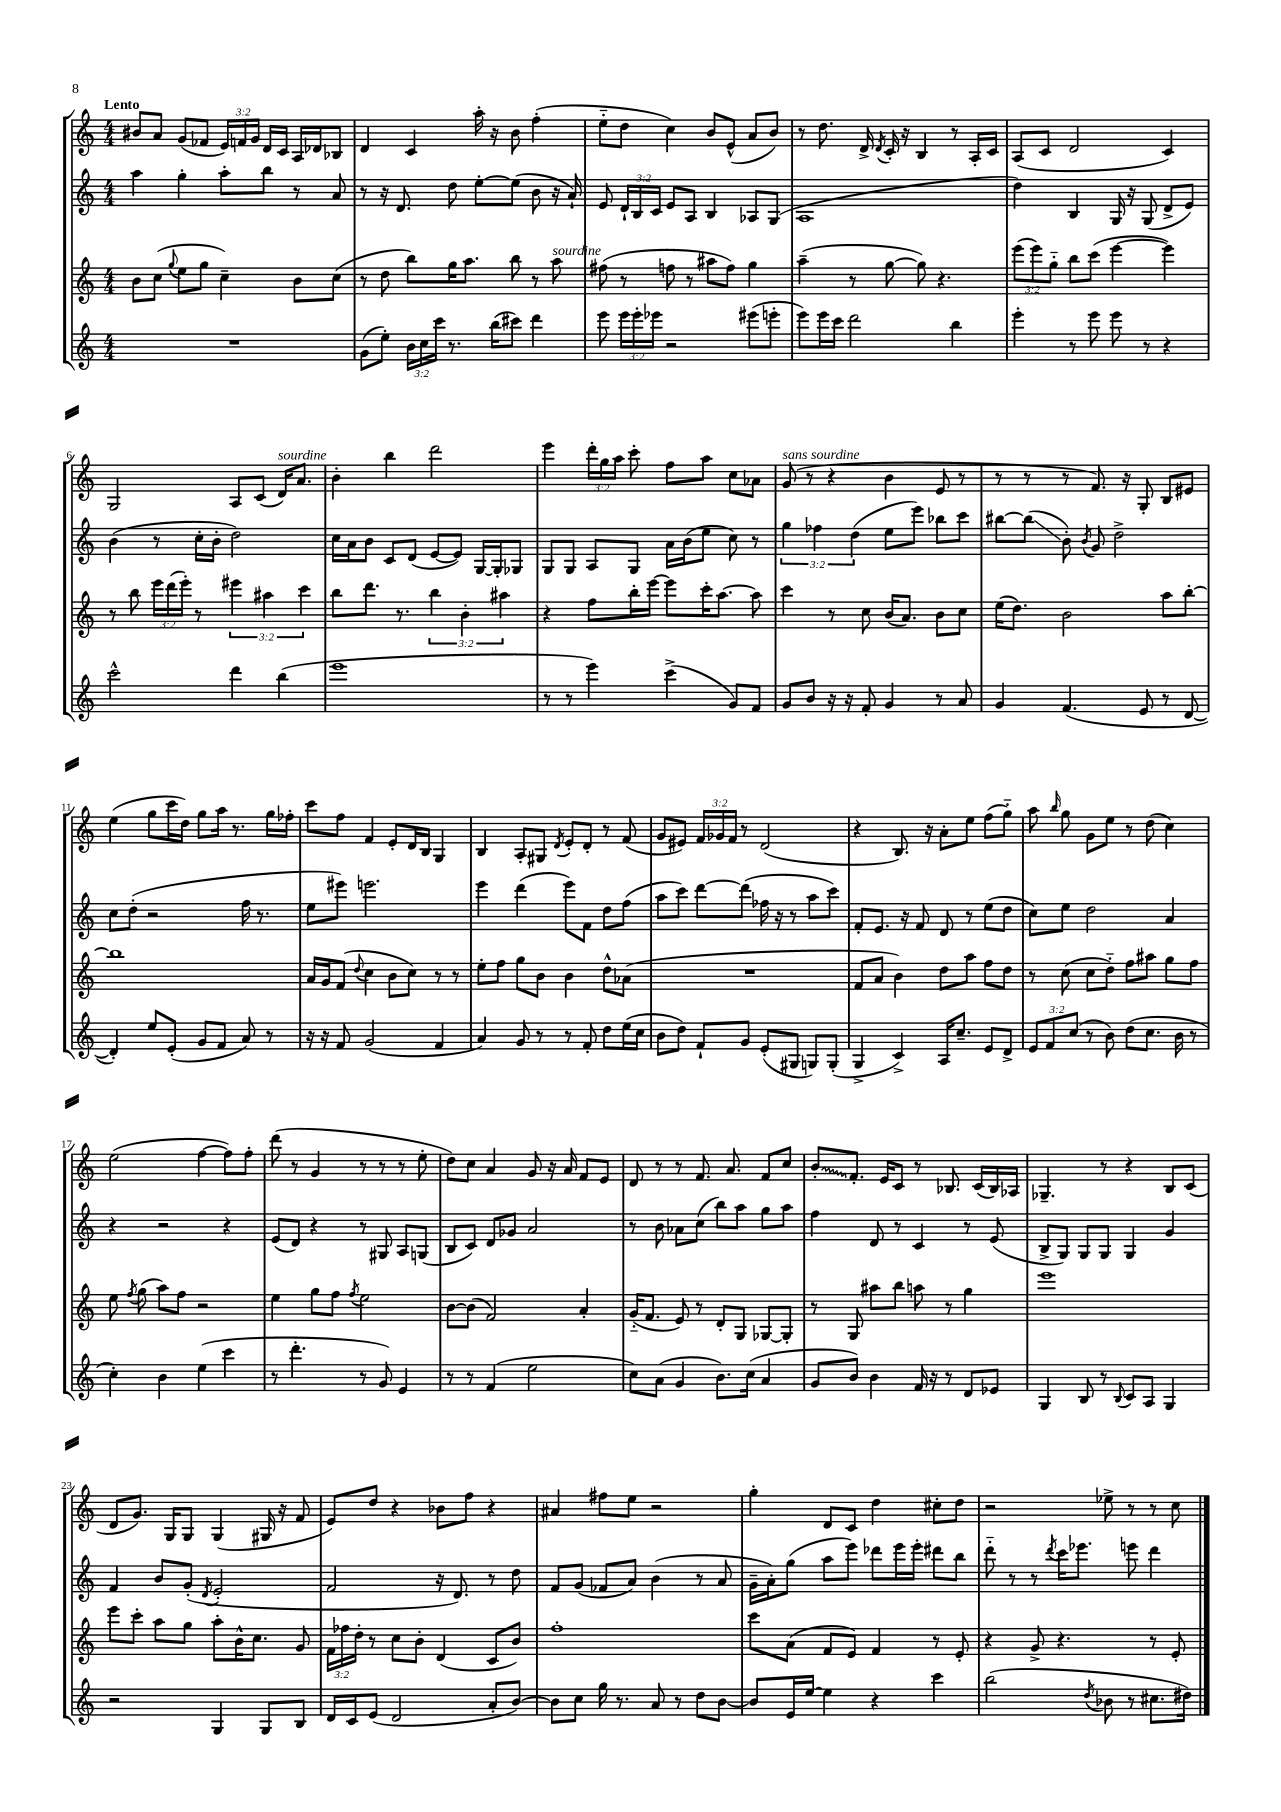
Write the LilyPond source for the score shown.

<<
\new StaffGroup <<
\new Staff = "s0" {
    \clef treble \key c \major \numericTimeSignature \time 4/4 \override Staff.TupletNumber.text = #tuplet-number::calc-fraction-text \tempo "Lento"
    \autoBeamOff bis'8[ a'8] g'8[( fes'8] \tuplet 3/2 { e'16[) f'16 g'16] } d'16[ c'16] a16[ des'16 bes8] |
    d'4 c'4 a''16-. r16 b'8 f''4-.( |
    e''8[-_ d''8] c''4) b'8[ e'8]-^( a'8[ b'8]) |
    r8 d''8. d'16-> \acciaccatura { d'8 } c'16-. r16 b4 r8 a16[-. c'16] |
    a8[( c'8] d'2 c'4) |
    g2 a8[ c'8]( d'16[^\markup { \italic "sourdine" }) a'8.] |
    b'4-. b''4 d'''2 |
    e'''4 \tuplet 3/2 { d'''16[-. g''16 a''16] } c'''8-. f''8[ a''8] c''8[ aes'8] |
    g'8^\markup { \italic "sans sourdine" }( r8 r4 b'4 e'8 r8 |
    r8 r8 r8 f'8.) r16 g8-. b8[ eis'8] |
    e''4( g''8[ c'''16 d''16]) g''8[ a''16] r8. g''16[ fes''16]-. |
    c'''8[ f''8] f'4 e'8[-. d'16 b16] g4 |
    b4 a8[-. gis8] \acciaccatura { d'8 } e'8[-. d'8]-. r8 f'8( |
    g'8[ eis'8]) \tuplet 3/2 { f'16[ ges'16 f'16] } r8 d'2( |
    r4 b8.) r16 a'8[-. e''8] f''8[( g''8]-_) |
    a''8 \grace { b''16 } g''8 g'8[ e''8] r8 d''8( c''4) |
    e''2( f''4~ f''8[) f''8]-. |
    d'''8( r8 g'4 r8 r8 r8 e''8-. |
    d''8[) c''8] a'4 g'8 r16 a'16 f'8[ e'8] |
    d'8 r8 r8 f'8. a'8. f'8[ c''8] |
    \once \override Glissando.style = #'zigzag b'8[-.\glissando f'8.]-. e'16[ c'8] r8 bes8. c'16[( bes16) aes16] |
    ges4.-- r8 r4 b8[ c'8]( |
    d'8[ g'8.]) g16[ g8] g4( gis16 r16 f'8 |
    e'8[) d''8] r4 bes'8[ f''8] r4 |
    ais'4 fis''8[ e''8] r2 |
    g''4-. d'8[ c'8] d''4 cis''8[-. d''8] |
    r2 ees''8-> r8 r8 c''8 \bar "|." |
}
\new Staff = "s1" {
    \clef treble \key c \major \numericTimeSignature \time 4/4 \override Staff.TupletNumber.text = #tuplet-number::calc-fraction-text
    \autoBeamOff a''4 g''4-. a''8[-. b''8] r8 a'8 |
    r8 r16 d'8. d''8 e''8[~-. e''8]( b'8 r16 a'16-!) |
    e'8 \tuplet 3/2 { d'16[-! b16 c'16] } e'8[ a8] b4 aes8[ g8]( |
    a1 |
    d''4) b4 g16 r16 g8( d'8[-> e'8]) |
    b'4( r8 c''16[-. b'16]-. d''2) |
    c''16[ a'16 b'8] c'8[ d'8]( e'8[~ e'8]) g16[~ g16-. ges8] |
    g8[ g8] a8[ g8] a'16[ b'16( e''8] c''8) r8 |
    \tuplet 3/2 { g''4 fes''4 d''4( } e''8[ e'''8]) bes''8[ c'''8] |
    bis''8[~ bis''8]\glissando( b'8-.) \acciaccatura { b'8 } g'8 d''2-> |
    c''8[ d''8]-.( r2 f''16 r8. |
    e''8[ eis'''8]) e'''2. |
    e'''4 d'''4( e'''8[) f'8] d''8[ f''8]( |
    a''8[ c'''8]) d'''8[~ d'''8]( fes''16 r16 r8 a''8[ c'''8]) |
    f'8[-. e'8.] r16 f'8 d'8 r8 e''8[( d''8] |
    c''8[) e''8] d''2 a'4 |
    r4 r2 r4 |
    e'8[( d'8]) r4 r8 gis8 a8[ g8]( |
    b8[ c'8]) d'8[ ges'8] a'2 |
    r8 b'8 aes'8[ c''8]( b''8[) a''8] g''8[ a''8] |
    f''4 d'8 r8 c'4 r8 e'8( |
    b8[-> g8]) g8[ g8] g4 g'4 |
    f'4 b'8[ g'8]-.( \acciaccatura { d'8 } e'2-. |
    f'2 r16 d'8.) r8 d''8 |
    f'8[ g'8]( fes'8[ a'8]) b'4( r8 a'8 |
    g'16[-- a'16-.) g''8]( a''8[ e'''8]) des'''8[ e'''16 e'''16]-. dis'''8[ b''8] |
    d'''8-_ r8 r8 \acciaccatura { d'''8 } c'''16[ ees'''8.] e'''8 d'''4 \bar "|." |
}
\new Staff = "s2" {
    \clef treble \key c \major \numericTimeSignature \time 4/4 \override Staff.TupletNumber.text = #tuplet-number::calc-fraction-text
    \autoBeamOff b'8[ c''8]( \appoggiatura { g''8 } e''8[ g''8] c''4--) b'8[ c''8]( |
    r8 d''8 b''8[) g''16 a''8.] b''8 r8 a''8^\markup { \italic "sourdine" } |
    fis''8( r8 f''8 r8 ais''8[ f''8]) g''4 |
    a''4--( r8 g''8~ g''8) r4. |
    \tuplet 3/2 { e'''8[( e'''8) g''8]-_ } b''8[ c'''8]( e'''4~ e'''4) |
    r8 b''8 \tuplet 3/2 { e'''16[ d'''16( e'''16]-.) } r8 \tuplet 3/2 { eis'''4 ais''4 c'''4 } |
    b''8[ d'''8.] r8. \tuplet 3/2 { b''4 b'4-. ais''4 } |
    r4 f''8[ b''16-. e'''16]~ e'''8[ c'''16-. a''8.]~ a''8 |
    c'''4 r8 c''8 b'16[( a'8.]) b'8[ c''8] |
    e''16[( d''8.]) b'2 a''8[ b''8]~-. |
    b''1 |
    a'16[ g'16 f'8]( \appoggiatura { d''8 } c''4 b'8[ c''8]) r8 r8 |
    e''8[-. f''8] g''8[ b'8] b'4 d''8[-^ aes'8]( |
    R1 |
    f'8[ a'8] b'4) d''8[ a''8] f''8[ d''8] |
    r8 c''8( c''8[ d''8]-_) f''8[ ais''8] g''8[ f''8] |
    e''8 \acciaccatura { f''8 } g''8( a''8[) f''8] r2 |
    e''4 g''8[ f''8] \acciaccatura { f''8 } e''2 |
    b'8[~ b'8]( f'2) a'4-. |
    g'16[-_( f'8.] e'8) r8 d'8[-. g8] ges8[~ ges8]-. |
    r8 g8 ais''8[ b''8] a''8 r8 g''4 |
    e'''1 |
    e'''8[ c'''8]-. a''8[ g''8] a''8[-. b'16-^ c''8.] g'8 |
    \tuplet 3/2 { f'16[ fes''16 d''16]-. } r8 c''8[ b'8]-. d'4( c'8[ b'8]) |
    f''1-. |
    c'''8[ a'8]( f'8[ e'8]) f'4 r8 e'8-. |
    r4 g'8-> r4. r8 e'8-. \bar "|." |
}
\new Staff = "s3" {
    \clef treble \key c \major \numericTimeSignature \time 4/4 \override Staff.TupletNumber.text = #tuplet-number::calc-fraction-text
    \autoBeamOff R1 |
    g'8[( e''8]-.) \tuplet 3/2 { b'16[ c''16 c'''16] } r8. b''16[( cis'''8]) d'''4 |
    e'''8 \tuplet 3/2 { e'''16[ e'''16-. ees'''16] } r2 eis'''8[( e'''8]-. |
    e'''8[) e'''16 c'''16] d'''2 b''4 |
    e'''4-. r8 e'''8 e'''8 r8 r4 |
    c'''2-^ d'''4 b''4( |
    e'''1 |
    r8 r8 e'''4) c'''4->( g'8[) f'8] |
    g'8[ b'8] r16 r16 f'8-. g'4 r8 a'8 |
    g'4 f'4.( e'8 r8 d'8~ |
    d'4-.) e''8[ e'8]-.( g'8[ f'8] a'8) r8 |
    r16 r16 f'8 g'2( f'4 |
    a'4) g'8 r8 r8 f'8-. d''8[ e''16( c''16] |
    b'8[ d''8]) f'8[-! g'8] e'8[-.( gis8] g8[) g8]-.( |
    g4-> c'4->) a16[ c''8.]-- e'8[ d'8]-> |
    \tuplet 3/2 { e'8[ f'8 c''8]( } r8 b'8) d''8[( c''8.] b'16 r8 |
    c''4-.) b'4 e''4( c'''4 |
    r8 d'''4.-. r8 g'8) e'4 |
    r8 r8 f'4( e''2 |
    c''8[) a'8]( g'4 b'8.[) c''16]( a'4 |
    g'8[ b'8]) b'4 f'16 r16 r8 d'8[ ees'8] |
    g4 b8 r8 \appoggiatura { b8 } c'8[ a8] g4 |
    r2 g4 g8[ b8] |
    d'16[ c'16 e'8]( d'2 a'8[-. b'8]~) |
    b'8[ c''8] g''16 r8. a'8 r8 d''8[ b'8]~ |
    b'8[ e'16 e''16]~ e''4 r4 c'''4 |
    b''2( \acciaccatura { d''8 } bes'8 r8 cis''8.[ dis''16]) \bar "|." |
}
>>
>>
